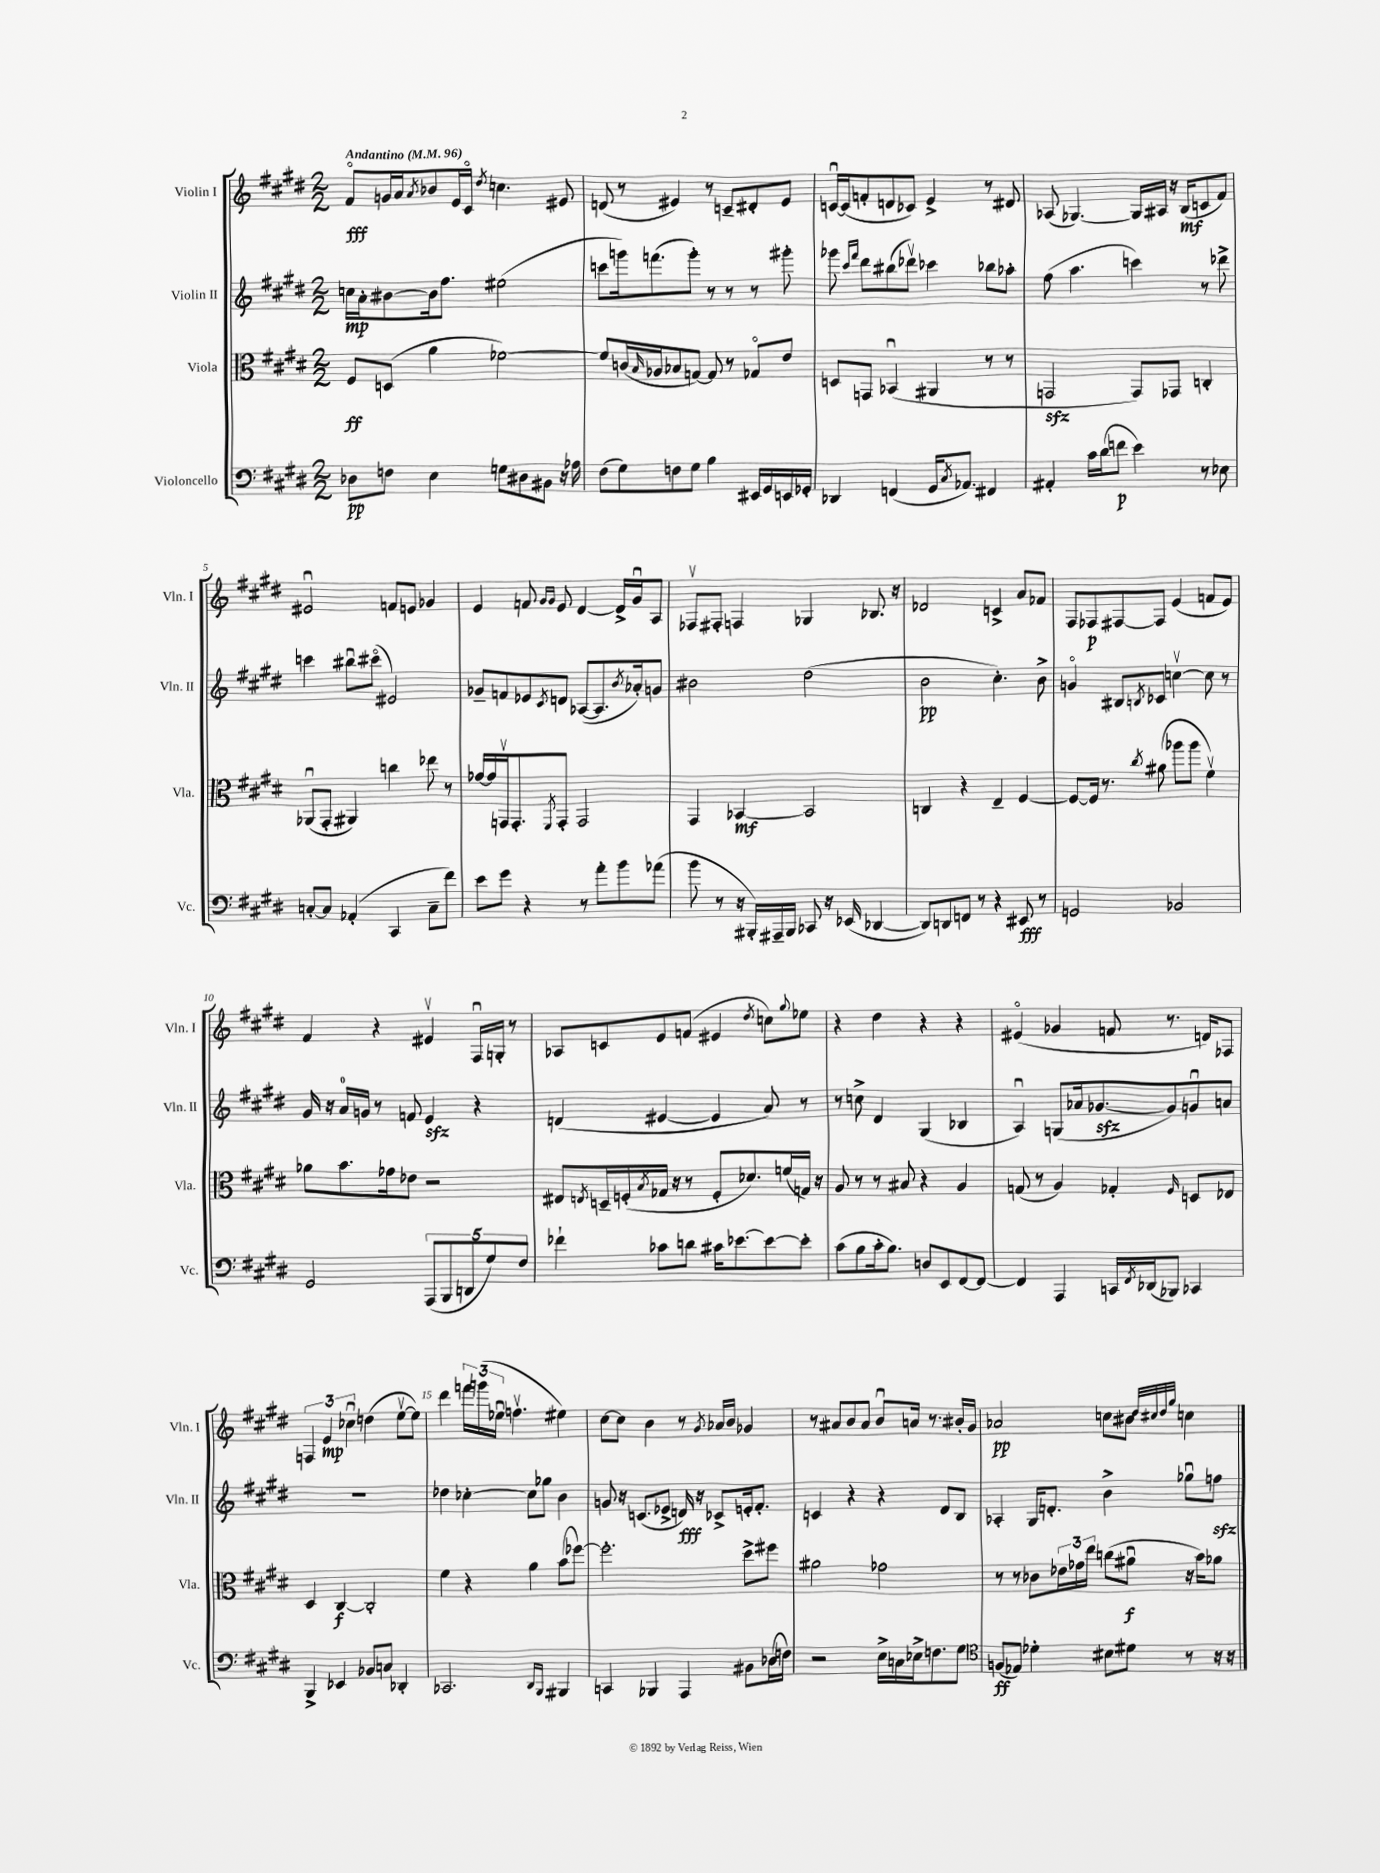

**kern	**dynam	**kern	**dynam	**kern	**dynam	**kern	**dynam
*part4	*part4	*part3	*part3	*part2	*part2	*part1	*part1
*staff4	*staff4	*staff3	*staff3	*staff2	*staff2	*staff1	*staff1
*I"Violoncello	*	*I"Viola	*	*I"Violin II	*	*I"Violin I	*
*I'Vc.	*	*I'Vla.	*	*I'Vln. II	*	*I'Vln. I	*
*clefF4	*	*clefC3	*	*clefG2	*	*clefG2	*
*k[f#c#g#d#]	*	*k[f#c#g#d#]	*	*k[f#c#g#d#]	*	*k[f#c#g#d#]	*
*M2/2	*	*M2/2	*	*M2/2	*	*M2/2	*
*MM96	*	*MM96	*	*MM96	*	*MM96	*
=1	=1	=1	=1	=1	=1	=1	=1
!	!	!	!	!	!	!LO:TX:a:B:t=Andantino	!
8D-X\L	pp	8F#/L	ff	16ccn\LL	mp	8f#/L	fff
.	.	.	.	16a'\J	.	.	.
8Fn\J	.	(8Dn/J	.	[8b#X\	.	16gn/L	.
.	.	.	.	.	.	16a/J	.
.	.	.	.	.	.	8qa/	.
4E\	.	4a\	.	16b#\k]	.	8b-X/	.
.	.	.	.	8.ff#\J	.	.	.
.	.	.	.	.	.	16e/L	.
.	.	.	.	.	.	16c#/JJ	.
.	.	.	.	.	.	8qdd#/	.
8Gn\L	.	[2f-X\)	.	(2ee#X\	.	4.ccn\	.
8D#X\	.	.	.	.	.	.	.
8BB#X\J	.	.	.	.	.	.	.
16r	.	.	.	.	.	8e#X/	.
16A-X\	.	.	.	.	.	.	.
=2	=2	=2	=2	=2	=2	=2	=2
(8F#\L	.	8f-/L]	.	8cccn\L	.	(8dn/	.
8G#\)	.	(16cn/L	.	16gggn\k)	.	8r	.
.	.	16qqB/	.	.	.	.	.
.	.	16A-X/J	.	(8.fffn\	.	.	.
8Fn\	.	8B-X/	.	.	.	4e#X/)	.
8G#\J	.	[8Gn/J)	.	8ggg'\J)	.	.	.
4B\	.	8G/]	.	8r	.	8r	.
.	.	8r	.	8r	.	8cn~/L	.
16EE#X/LL	.	8G-X/L	.	8r	.	8d#X'/	.
16GG#/	.	.	.	.	.	.	.
16EEn/	.	8e/J	.	8ggg#X'\	.	8e#/J	.
16GG-X'/JJ	.	.	.	.	.	.	.
=3	=3	=3	=3	=3	=3	=3	=3
4DD-X/	.	8Dn/L	.	8ggg-X\	.	[16cnu/LL	.
.	.	.	.	.	.	(16c/J]	.
.	.	.	.	16qqccc#/LL	.	.	.
.	.	.	.	16qqfff#/JJ	.	.	.
.	.	8GGn/J	.	8ddd#\L	.	8fn'/	.
(4FFn/	.	(4BB-Xu/	.	(8bb#X\	.	8dn/	.
.	.	.	.	8ddd-Xv\J)	.	8c-X/J)	.
16GG#/KL	.	4AA#X/	.	4ccc-X\	.	4e^/	.
8qC#/	.	.	.	.	.	.	.
8.AA-X/J)	.	.	.	.	.	.	.
4FF#X/	.	8r	.	8bb-X\L	.	8r	.
.	.	8r	.	8aa-X'\J	.	8d#X/	.
=4	=4	=4	=4	=4	=4	=4	=4
4AA#X'/	.	2GGnzz/	.	(8ff#\	.	(8A-X/	.
.	.	.	.	4.aa\	.	[4.G-X/)	.
16c#\LL	.	.	.	.	.	.	.
(16d#\J	.	.	.	.	.	.	.
8fn\J	p	.	.	.	.	.	.
4e\)	.	8GG/L)	.	4cccn\)	.	16G-/LL]	.
.	.	.	.	.	.	16A#X/JJ	.
.	.	8GG-X/J	.	.	.	16r	.
.	.	.	.	.	.	(16B/KL	mf
8r	.	4Cn'/	.	8r	.	8cn/	.
8E-X\	.	.	.	8ddd-X^\	.	8f#/J)	.
!!LO:LB:g=z
=5	=5	=5	=5	=5	=5	=5	=5
[8Cn'/L	.	(8AA-Xu/L	.	4cccn\	.	2e#Xu/	.
8C/J]	.	8GG#'/J	.	.	.	.	.
(4AA-X'/	.	4AA#X/)	.	8bb#Xu\L	.	.	.
.	.	.	.	(8ccc#X\J	.	.	.
4CC#/	.	4ccn\	.	2e#X/)	.	8fn/L	.
.	.	.	.	.	.	8en/J	.
8C~\L	.	8ee-X\	.	.	.	4g-X/	.
8f#\J)	.	8r	.	.	.	.	.
=6	=6	=6	=6	=6	=6	=6	=6
8e\L	.	[16g-X/LL	.	8g-X~/L	.	4e/	.
.	.	16g-/]	.	.	.	.	.
8g#\J	.	16GGnv/J	.	8fn/	.	.	.
.	.	8.GG'/	.	.	.	.	.
4r	.	.	.	8e-X/	.	8fn/	.
.	.	.	.	.	.	16qqg#/LL	.
.	.	8qFF#/	.	8qc#/	.	16qqg#/JJ	.
.	.	8GG'/J	.	8dn/J	.	8e/	.
8r	.	2GG/	.	([8A-X/L	.	[4d#/	.
8a'\L	.	.	.	8.A-/]	.	.	.
8b\	.	.	.	.	.	16d#^/LL]	.
.	.	.	.	8qb/	.	.	.
.	.	.	.	16a-X'/k)	.	16g#u/J	.
(8a-X\J	.	.	.	8gn/J	.	8A/J	.
=7	=7	=7	=7	=7	=7	=7	=7
8b\	.	4GG#/	.	2b#X\	.	8F-Xv/L	.
8r	.	.	.	.	.	8F#X'/J	.
16r	.	[4BB-X/	mf	.	.	4Fn/	.
16BBB#X'/LL)	.	.	.	.	.	.	.
16AAA#X~/	.	.	.	.	.	.	.
16BBB#/JJ	.	.	.	.	.	.	.
8CC-X/	.	2BB-/]	.	(2dd#\	.	4G-X/	.
16r	.	.	.	.	.	.	.
(16EE-X/	.	.	.	.	.	.	.
[4DD-X/	.	.	.	.	.	8.B-X/	.
.	.	.	.	.	.	16r	.
=8	=8	=8	=8	=8	=8	=8	=8
8DD-/L])	.	4Cn/	.	2b\	pp	2d-X/	.
8DDn/	.	.	.	.	.	.	.
8FFn/J	.	4r	.	.	.	.	.
8r	.	.	.	.	.	.	.
4r	.	4E~/	.	4.cc#'\)	.	4cn^/	.
8EE#X/	fff	[4F#/	.	.	.	8a/L	.
8r	.	.	.	8b^\	.	8f-X/J	.
=9	=9	=9	=9	=9	=9	=9	=9
2GGn/	.	8F#/L_	.	4gn/	.	8F#/L	.
.	.	16F#/Jk]	.	.	.	8F-X/	p
.	.	8.r	.	.	.	.	.
.	.	.	.	8B#X/L	.	[8F#X/	.
.	.	8qcc#/	.	8qBn/	.	.	.
.	.	(8a#X\	.	8c-X/J	.	8F#/J]	.
2BB-X/	.	8aa-X\L	.	[4ccnv\	.	(4e/	.
.	.	8aa-\J	.	.	.	.	.
.	.	4f#v\)	.	8cc\]	.	8fn/L	.
.	.	.	.	8r	.	8e/J)	.
!!LO:LB:g=z
=10	=10	=10	=10	=10	=10	=10	=10
2GG#/	.	8a-X\L	.	16g#/	.	4f#/	.
.	.	.	.	16r	.	.	.
.	.	8.b\	.	16a/LL	.	.	.
.	.	.	.	16gn/JJ	.	.	.
.	.	.	.	8r	.	4r	.
.	.	16g-X\k	.	.	.	.	.
.	.	8e-X\J	.	8fn/	.	.	.
(10AAA/L	.	2r	.	4ezz/	.	4e#Xv/	.
10BBB/	.	.	.	.	.	.	.
10DDn/	.	.	.	.	.	.	.
.	.	.	.	4r	.	16F#u/LL	.
10G#/)	.	.	.	.	.	.	.
.	.	.	.	.	.	16Gn'/JJ	.
.	.	.	.	.	.	8r	.
10F#/J	.	.	.	.	.	.	.
=11	=11	=11	=11	=11	=11	=11	=11
4f-X`\	.	8E#X/L	.	(4dn/	.	8A-X/L	.
.	.	8qEn/	.	.	.	.	.
.	.	16Dn~/L	.	.	.	8cn/	.
.	.	(16Fn'/	.	.	.	.	.
.	.	8qB/	.	.	.	.	.
8c-X\L	.	16G-X/JJ	.	[4e#X/	.	8e/	.
.	.	16r	.	.	.	.	.
8dn\J	.	8r	.	.	.	(8fn/J	.
16c#X\KL	.	8F'/L	.	4e#/]	.	4e#X/	.
[8.e-X\	.	.	.	.	.	.	.
.	.	8.d-X/)	.	.	.	.	.
.	.	.	.	.	.	8qdd#/	.
8e-\_	.	.	.	8a/)	.	8ccn\L)	.
.	.	(16fn/L	.	.	.	.	.
.	.	.	.	.	.	8qqgg#/	.
8e-'\J]	.	16Gn/JJ)	.	8r	.	8ee-X\J	.
.	.	16r	.	.	.	.	.
=12	=12	=12	=12	=12	=12	=12	=12
(8c#\L	.	8A/	.	8r	.	4r	.
8B\	.	8r	.	8ccn^\	.	.	.
16c#'\k	.	8r	.	4d#/	.	4dd#\	.
8.B\J)	.	.	.	.	.	.	.
.	.	8B#X/	.	.	.	.	.
8Dn/L	.	4r	.	(4G#/	.	4r	.
8EE/	.	.	.	.	.	.	.
[8FF#/	.	4A/	.	4B-X/	.	4r	.
8FF#/J_	.	.	.	.	.	.	.
=13	=13	=13	=13	=13	=13	=13	=13
4FF#/]	.	(8Gn/	.	4Au/)	.	(4e#X/	.
.	.	8r	.	.	.	.	.
4AAA/	.	4A/)	.	(8Gn/L	.	4g-X/	.
.	.	.	.	16a-X/k	.	.	.
.	.	.	.	[8.g-Xzz/	.	.	.
16CCn/LL	.	4G-X'/	.	.	.	8fn/	.
8qFF#/	.	.	.	.	.	.	.
(16DD-X/J	.	.	.	.	.	.	.
8BBB-X/J)	.	.	.	8g-/])	.	8.r	.
.	.	16qqF#/	.	.	.	.	.
4CC-X/	.	8Dn/L	.	8gnu/	.	.	.
.	.	.	.	.	.	16dn/KL)	.
.	.	8E-X/J	.	8an/J	.	8F-X/J	.
!!LO:LB:g=z
=14	=14	=14	=14	=14	=14	=14	=14
4BBB^/	.	4D#/	.	1r	.	6Fn/	.
.	.	.	.	.	.	6e/	mp
4EE-X/	.	[4C#/	f	.	.	.	.
.	.	.	.	.	.	6cc-Xu\	.
8BB-X/L	.	2C#'/]	.	.	.	(4ddn\	.
8Cn/J	.	.	.	.	.	.	.
4DD-X'/	.	.	.	.	.	[8eev\L	.
.	.	.	.	.	.	8ee\J])	.
=15	=15	=15	=15	=15	=15	=15	=15
2.CC-X/	.	4f#\	.	4dd-X\	.	4ddd#\	.
.	.	4r	.	[4cc-X'\	.	24fffn\LL	.
.	.	.	.	.	.	(24gggn\	.
.	.	.	.	.	.	24ee-Xu\JJ	.
.	.	.	.	.	.	4.ffnv\	.
.	.	4a\	.	8cc-\L]	.	.	.
.	.	.	.	8gg-X\J	.	.	.
16qqDD#/LL	.	.	.	.	.	.	.
16qqBBB/JJ	.	.	.	.	.	.	.
4BBB#X/	.	(8b\L	.	4b\	.	4ee#X\)	.
.	.	[8ff-X\J)	.	.	.	.	.
=16	=16	=16	=16	=16	=16	=16	=16
4CCn/	.	2.ff-'\]	.	8gn/	.	[8cc#\L	.
.	.	.	.	16r	.	8cc#\J]	.
.	.	.	.	(8.cn/L	.	.	.
4BBB-X/	.	.	.	.	.	4b\	.
.	.	.	.	8e-X^/J	.	.	.
4AAA/	.	.	.	16dn/)	fff	8r	.
.	.	.	.	16r	.	.	.
.	.	.	.	.	.	8qg#/	.
.	.	.	.	8c-X^/L	.	16a-X/LL	.
.	.	.	.	.	.	16b/JJ	.
8BB#X\L	.	8dd#^\L	.	16en'/k	.	4g-X/	.
.	.	.	.	8.f#'/J	.	.	.
(16D-X\L	.	8ff#X\J	.	.	.	.	.
16Fn\JJ)	.	.	.	.	.	.	.
=17	=17	=17	=17	=17	=17	=17	=17
2r	.	2a#X\	.	4cn/	.	8r	.
.	.	.	.	.	.	8a#X/L	.
.	.	.	.	4r	.	8b/	.
.	.	.	.	.	.	8a#/J	.
16E^\LL	.	2g-X\	.	4r	.	8bu/L	.
16Cn\	.	.	.	.	.	.	.
16E-X^\J	.	.	.	.	.	16an/Jk	.
8.Fn\	.	.	.	.	.	8.r	.
.	.	.	.	8d#/L	.	.	.
8G#\J	.	.	.	8B/J	.	16b#X'/LL	.
.	.	.	.	.	.	16g#/JJ	.
=18	=18	=18	=18	=18	=18	=18	=18
*clefC4	*	*	*	*	*	*	*
(8Fn/L	ff	8r	.	4A-X'/	.	2a-X/	pp
8E-X/J)	.	8r	.	.	.	.	.
4d-X'\	.	8c-X\L	.	16G#/KL	.	.	.
.	.	.	.	8.dn'/J	.	.	.
.	.	24e-X\L	.	.	.	.	.
.	.	24g-X\	.	.	.	.	.
.	.	24ee\JJ	.	.	.	.	.
8B#X\L	.	(8ccn\L	.	4b^\	.	8ccn\L	.
8d#X\J	.	8a#Xu\J	f	.	.	8b#X\J	.
.	.	.	.	.	.	32qqdd#/LLL	.
.	.	.	.	.	.	32qqcc#X/	.
.	.	.	.	.	.	32qqdd#/	.
.	.	.	.	.	.	32qqgg#/JJJ	.
8r	.	16r	.	8gg-Xu\L	.	4ccn\	.
.	.	16b\KL)	.	.	.	.	.
16r	.	8a-X\J	.	8ffnzz\J	.	.	.
16r	.	.	.	.	.	.	.
==	==	==	==	==	==	==	==
*-	*-	*-	*-	*-	*-	*-	*-
